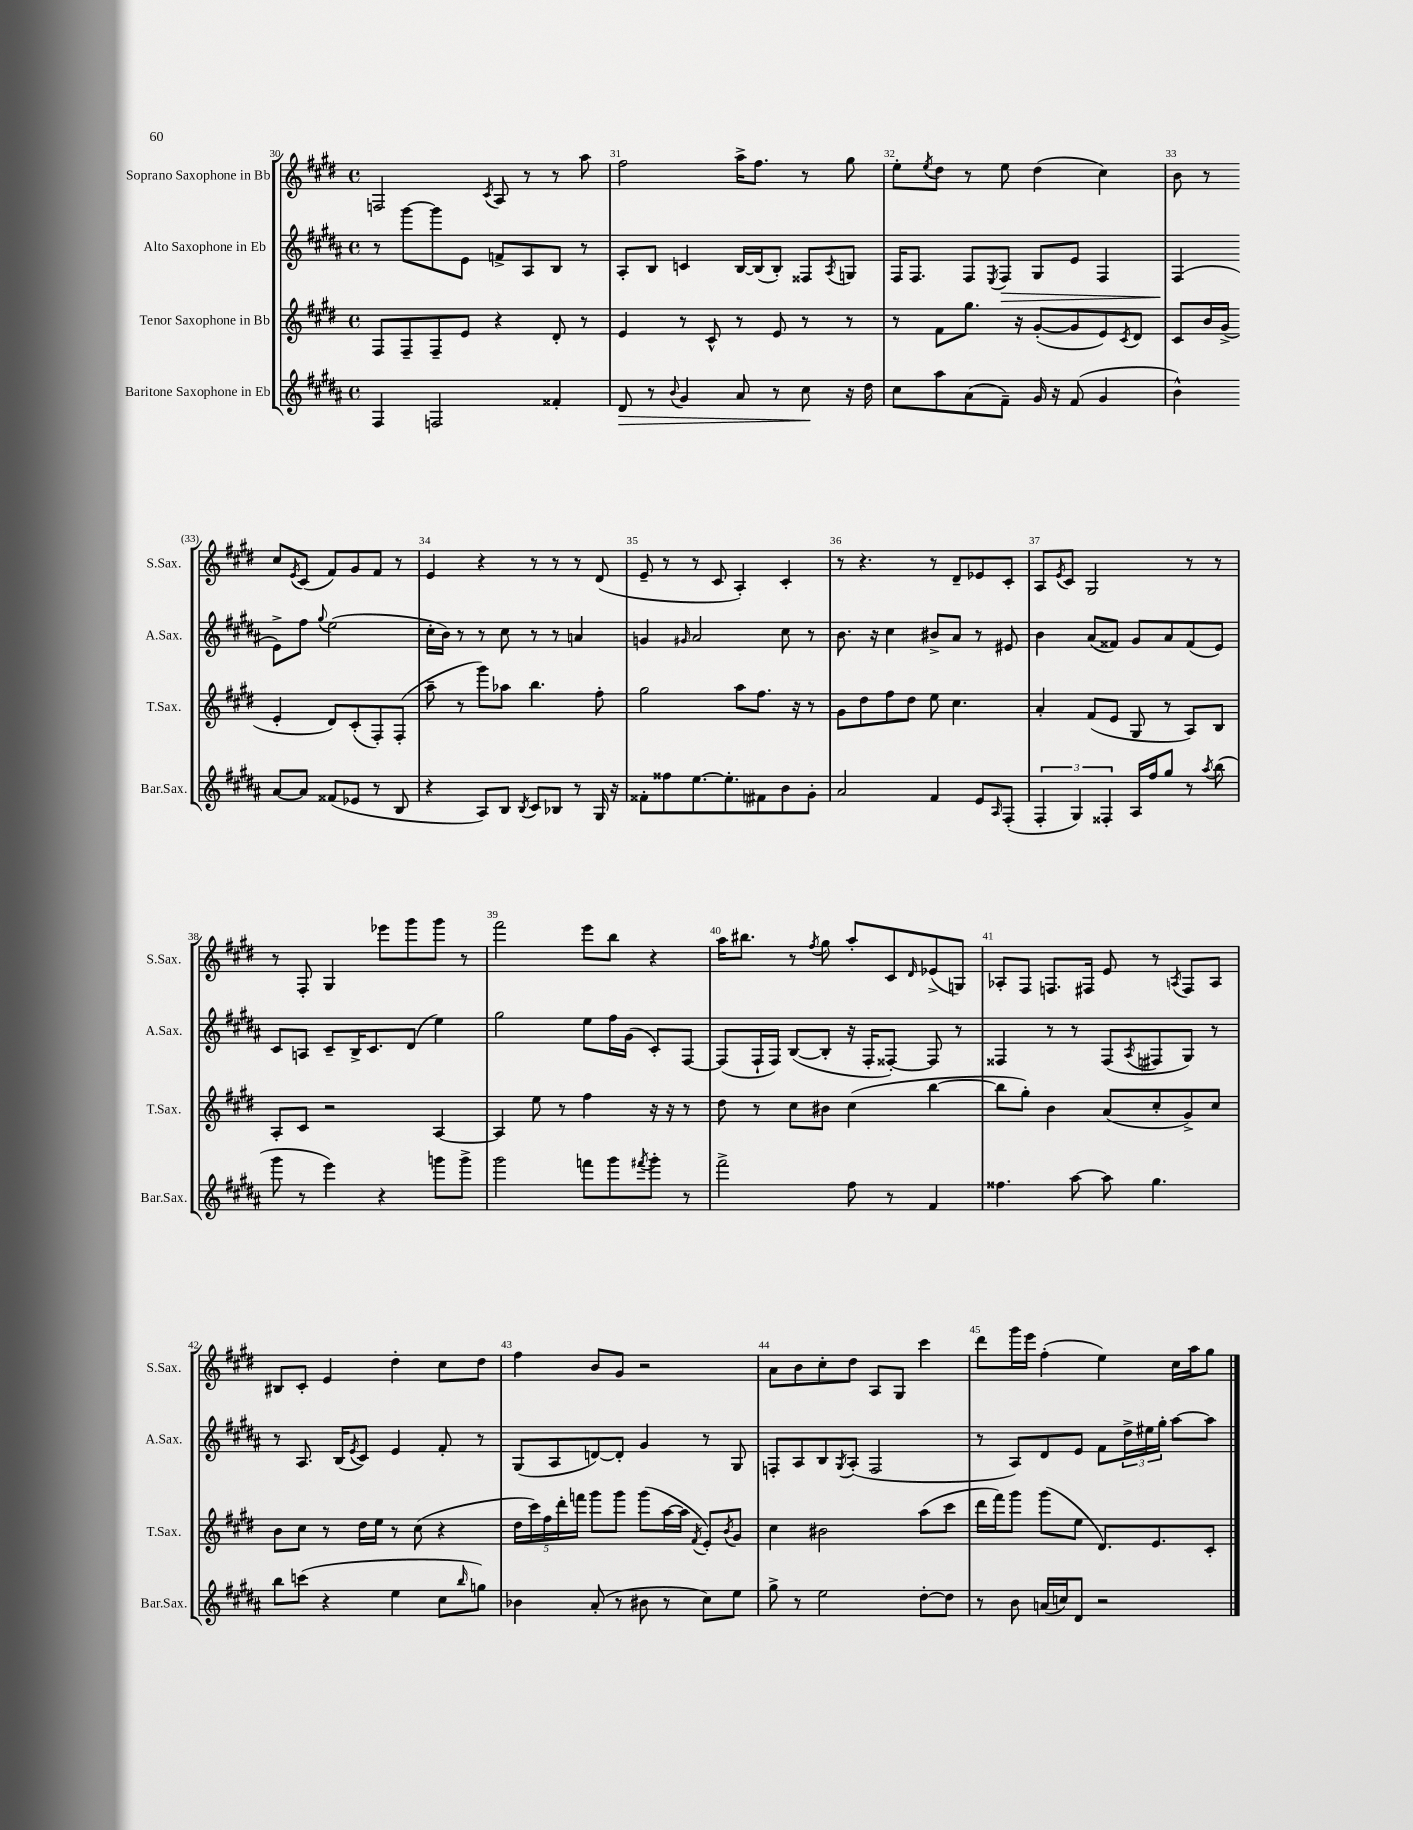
<<
\new StaffGroup <<
\new Staff = "s0" \with { instrumentName = "Soprano Saxophone in Bb" shortInstrumentName = "S.Sax." } {
    \clef treble \key e \major \defaultTimeSignature \time 4/4
    f2 \acciaccatura { cis'8 } a8 r8 r8 a''8 |
    fis''2 a''16-> fis''8. r8 gis''8 |
    e''8-. \acciaccatura { e''8 } dis''8 r8 e''8 dis''4( cis''4) |
    b'8 r8 cis''8 \acciaccatura { e'8 } cis'8( fis'8) gis'8 fis'8 r8 |
    e'4 r4 r8 r8 r8 dis'8( |
    e'8-- r8 r8 cis'8 a4-.) cis'4-. |
    r8 r4. r8 dis'8-- ees'8 cis'8-. |
    a8 \acciaccatura { e'8 } cis'8 gis2 r8 r8 |
    r8 fis8-. gis4 ees'''8 gis'''8 gis'''8 r8 |
    fis'''2 e'''8 b''8 r4 |
    a''16 bis''8. r8 \acciaccatura { fis''8 } gis''8 a''8-. cis'8 \grace { dis'16 } ees'8->( g8) |
    aes8-. fis8 f8. fis16 e'8 r8 \acciaccatura { a8 } fis8 a8 |
    bis8 cis'8-. e'4 dis''4-. cis''8 dis''8 |
    fis''4 b'8 gis'8 r2 |
    a'8 b'8 cis''8-. dis''8 a8 gis8 cis'''4 |
    dis'''8 gis'''16 e'''16 fis''4-.( e''4) cis''16 a''16 gis''8 \bar "|." |
}
\new Staff = "s1" \with { instrumentName = "Alto Saxophone in Eb" shortInstrumentName = "A.Sax." } {
    \clef treble \key b \major \defaultTimeSignature \time 4/4
    r8 gis'''8~ gis'''8 e'8 f'8-> ais8 b8 r8 |
    ais8-. b8 c'4 b16~ b16( b8-.) fisis8 \acciaccatura { ais8 } g8 |
    fis16 fis8. fis8 \acciaccatura { e8 } fis8\> gis8 e'8 fis4 |
    fis4\!( e'8->) fis''8 \appoggiatura { gis''8 } e''2( |
    cis''16-. b'16) r8 r8 cis''8 r8 r8 a'4 |
    g'4 \grace { gis'16 } ais'2 cis''8 r8 |
    b'8. r16 cis''4 bis'8-> ais'8 r8 eis'8 |
    b'4 ais'8( fisis'8) gis'8 ais'8 fisis'8( e'8) |
    cis'8 a8 cis'8-- b16-> cis'8. dis'8( e''4) |
    gis''2 e''8 fis''16 gis'16( cis'8-.) fis8~ |
    fis8( fis16-! fis16) b8~( b8-. r16 fis16-. fisis8~-.) fisis8 r8 |
    fisis4 r8 r8 fisis8( \acciaccatura { ais8 } fis8 gis8) r8 |
    r8 ais8. b16( \acciaccatura { e'8 } cis'8) e'4 fis'8-. r8 |
    gis8( ais8 d'8~) d'8-. gis'4 r8 gis8 |
    f8-. ais8 b8 \acciaccatura { gis8 } ais8-.( f2 |
    r8 ais8) dis'8 e'8 fis'8 \tuplet 3/2 { dis''16-> eis''16 gis''16-. } ais''8~ ais''8 \bar "|." |
}
\new Staff = "s2" \with { instrumentName = "Tenor Saxophone in Bb" shortInstrumentName = "T.Sax." } {
    \clef treble \key e \major \defaultTimeSignature \time 4/4
    fis8 fis8-- fis8-- e'8 r4 dis'8-. r8 |
    e'4 r8 cis'8-^ r8 e'8 r8 r8 |
    r8 fis'8 gis''8. r16 gis'8~-.( gis'8 e'8) \acciaccatura { cis'8 } dis'8 |
    cis'8 b'16 gis'16->( e'4-. dis'8) cis'8-.( fis8-.) fis8-.( |
    a''8-- r8 gis'''8) aes''8 b''4. fis''8-. |
    gis''2 a''8 fis''8. r16 r8 |
    gis'8 dis''8 fis''8 dis''8 e''8 cis''4. |
    a'4-. fis'8( e'8 gis8 r8 a8) b8 |
    a8-. cis'8 r2 a4~ |
    a4 e''8 r8 fis''4 r16 r16 r8 |
    dis''8 r8 cis''8 bis'8 cis''4( b''4~ |
    b''8 gis''8-.) b'4 a'8( cis''8-. gis'8->) cis''8 |
    b'8 cis''8 r8 dis''16 e''16 r8 cis''8( r4 |
    \tuplet 5/4 { dis''16 cis'''16) fis''16 dis'''16-. f'''16 } gis'''8 gis'''8 gis'''8( a''16~ a''16 \acciaccatura { fis'8 } e'8-.) \acciaccatura { b'8 } gis'8 |
    cis''4 bis'2 a''8( cis'''8 |
    dis'''16 fis'''16) gis'''8 gis'''8( e''8 dis'8.) e'8. cis'8-. \bar "|." |
}
\new Staff = "s3" \with { instrumentName = "Baritone Saxophone in Eb" shortInstrumentName = "Bar.Sax." } {
    \clef treble \key b \major \defaultTimeSignature \time 4/4
    fis4 f2 fisis'4-. |
    dis'8\> r8 \appoggiatura { b'8 } gis'4 ais'8 r8 cis''8\! r16 dis''16 |
    cis''8 ais''8 ais'8( fis'8--) gis'16 r16 fis'8( gis'4 |
    b'4-^) ais'8~ ais'8 fisis'8( ees'8 r8 b8 |
    r4 ais8) b8 \acciaccatura { b8 } cis'8 bes8 r8 gis16 r16 |
    fisis'8-. fisis''8 e''8.~ e''8.-. fis'8 b'8 gis'8-. |
    ais'2 fis'4 e'8 \grace { ais16 } fis8-.( |
    \tuplet 3/2 { fis4-. gis4) fisis4-. } ais16 fis''16 gis''8 r8 \acciaccatura { ais''8 } b''8( |
    gis'''8 r8 e'''4) r4 g'''8 g'''8-> |
    gis'''2 f'''8 gis'''8 \acciaccatura { fis'''8 } gis'''8-. r8 |
    fis'''2-> fis''8 r8 fis'4 |
    fisis''4. ais''8~ ais''8 gis''4. |
    b''8 c'''8( r4 e''4 cis''8 \grace { b''16 } g''8) |
    bes'4 ais'8-.( r8 bis'8 r8 cis''8) e''8 |
    gis''8-> r8 e''2 dis''8~-. dis''8 |
    r8 b'8 a'16( c''16) dis'8 r2 \bar "|." |
}
>>
>>
\layout { \context { \Score currentBarNumber = #30 \override BarNumber.break-visibility = ##(#f #t #t) barNumberVisibility = #all-bar-numbers-visible } }
